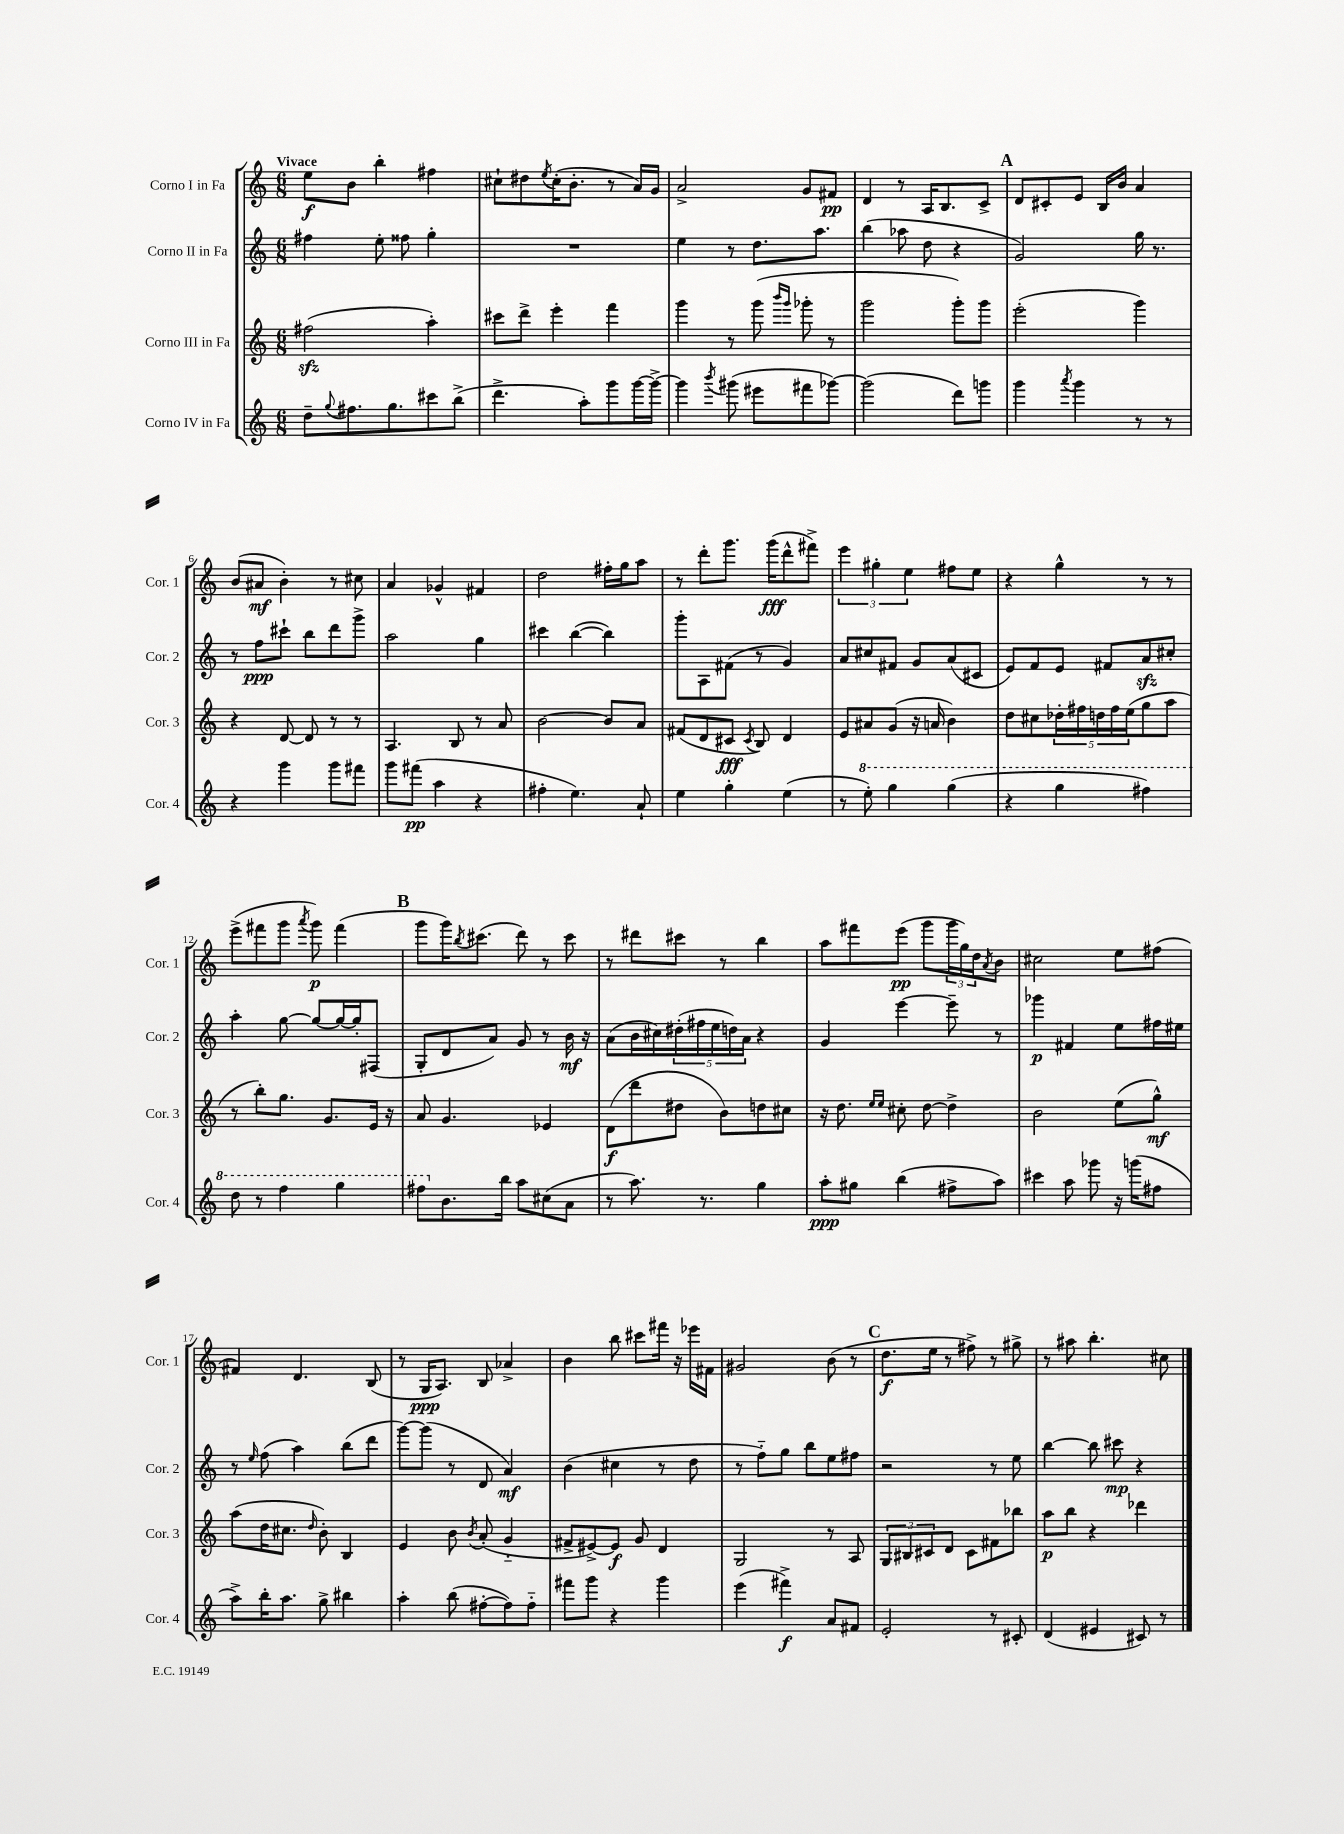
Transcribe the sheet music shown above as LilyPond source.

<<
\new StaffGroup <<
\new Staff = "s0" \with { instrumentName = "Corno I in Fa" shortInstrumentName = "Cor. 1" } {
    \clef treble \key c \major \numericTimeSignature \time 6/8 \tempo "Vivace"
    e''8\f b'8 b''4-. fis''4 |
    cis''8-! dis''8 \acciaccatura { e''8 } cis''16-.( b'8.-. r8 a'16) g'16 |
    a'2-> g'8 fis'8\pp |
    d'4 r8 a16 b8. c'8-> |
    \mark \markup { \bold "A" } d'8 cis'8-. e'8 b16 b'16 a'4 |
    b'8( ais'8\mf b'4-.) r8 cis''8 |
    a'4 ges'4-^ fis'4 |
    d''2 fis''16-. g''16 a''8 |
    r8 d'''8-. g'''8. g'''16\fff( d'''8-^ fis'''8->) |
    \tuplet 3/2 { e'''4 gis''4-. e''4 } fis''8 e''8 |
    r4 g''4-^ r8 r8 |
    e'''8->( fis'''8 g'''8 \acciaccatura { a'''8 } g'''8\p) fis'''4( |
    \mark \markup { \bold "B" } g'''8 g'''16) \acciaccatura { b''8 } cis'''8.( d'''8) r8 cis'''8 |
    r8 dis'''8 cis'''8 r8 b''4 |
    a''8 fis'''8 e'''8\pp( g'''8 \tuplet 3/2 { g'''16 g''16) d''16 } \acciaccatura { a'8 } b'8 |
    cis''2 e''8 fis''8( |
    fis'4) d'4. b8( |
    r8 g16\ppp a8.) b8 aes'4-> |
    b'4 b''8 cis'''8 fis'''16 r16 ees'''16 fis'16 |
    gis'2 b'8( r8 |
    \mark \markup { \bold "C" } d''8.\f e''16 r8 fis''8->) r8 gis''8-> |
    r8 ais''8 b''4.-. cis''8 \bar "|." |
}
\new Staff = "s1" \with { instrumentName = "Corno II in Fa" shortInstrumentName = "Cor. 2" } {
    \clef treble \key c \major \numericTimeSignature \time 6/8
    fis''4 e''8-. fisis''8 g''4-. |
    R2. |
    e''4 r8 d''8. a''8. |
    b''4( aes''8 d''8 r4 |
    \mark \markup { \bold "A" } g'2) g''16 r8. |
    r8 f''8\ppp cis'''8-! b''8 d'''8 g'''8-> |
    a''2 g''4 |
    cis'''4 b''4~( b''4) |
    g'''8-. a8 fis'8( r8 g'4) |
    a'8 cis''8 fis'8 g'8 a'8( cis'8 |
    e'8) f'8 e'8 fis'8 a'8\sfz cis''8-. |
    a''4-. g''8~ g''8~ g''16~ g''16-. fis8( |
    \mark \markup { \bold "B" } g8-. d'8 a'8) g'8 r8 b'16\mf r16 |
    a'8( b'16 cis''16) \tuplet 5/4 { dis''16-.( fis''16 e''16 d''16) a'16 } r4 |
    g'4 e'''4~ e'''8-- r8 |
    ges'''4\p fis'4 e''8 fis''16 eis''16 |
    r8 \grace { e''16 } f''8( a''4) b''8( d'''8 |
    g'''8~) g'''8( r8 d'8 a'4\mf) |
    b'4( cis''4 r8 d''8 |
    r8 f''8-_) g''8 b''8 e''8 fis''8 |
    \mark \markup { \bold "C" } r2 r8 e''8 |
    b''4~ b''8 cis'''8\mp r4 \bar "|." |
}
\new Staff = "s2" \with { instrumentName = "Corno III in Fa" shortInstrumentName = "Cor. 3" } {
    \clef treble \key c \major \numericTimeSignature \time 6/8
    fis''2\sfz( a''4-.) |
    cis'''8 d'''8-> e'''4-. f'''4 |
    g'''4 r8 g'''8( \grace { b'''16 g'''16 } ges'''8-. r8 |
    g'''2 g'''8-.) g'''8 |
    \mark \markup { \bold "A" } e'''2-.( g'''4) |
    r4 d'8~ d'8 r8 r8 |
    a4. b8 r8 a'8 |
    b'2~ b'8 a'8 |
    fis'8( d'8 cis'8\fff \acciaccatura { cis'8 } b8) d'4 |
    e'8 ais'8 g'8( r16 a'16 b'4) |
    d''8 cis''8 \tuplet 5/4 { des''16-. fis''16 d''16 fis''16 e''16( } g''8 a''8 |
    r8 b''8-.) g''8. g'8. e'16 r16 |
    \mark \markup { \bold "B" } a'8 g'4. ees'4 |
    d'8\f( d'''8 dis''8 b'8) d''8 cis''8 |
    r16 d''8. \grace { e''16 e''16 } cis''8-. d''8~ d''4-> |
    b'2 e''8( g''8-^\mf) |
    a''8( d''16 cis''8. \grace { d''16 } b'8-.) b4 |
    e'4 b'8 \acciaccatura { b'8 } a'8-.( g'4-_ |
    fis'8-> eis'8~->) eis'8\f g'8 d'4 |
    g2 r8 a8 |
    \mark \markup { \bold "C" } \tuplet 3/2 { g8 bis8 cis'8 } d'8 cis'8 fis'8 bes''8 |
    a''8\p b''8 r4 des'''4 \bar "|." |
}
\new Staff = "s3" \with { instrumentName = "Corno IV in Fa" shortInstrumentName = "Cor. 4" } {
    \clef treble \key c \major \numericTimeSignature \time 6/8
    d''8-- \appoggiatura { g''8 } fis''8. g''8. cis'''8 b''8->( |
    d'''4.-> a''8-.) g'''8 g'''16~ g'''16~-> |
    g'''4 \acciaccatura { b'''8 } gis'''8( eis'''8 fis'''8 ges'''8~) |
    ges'''2( d'''8) g'''8 |
    \mark \markup { \bold "A" } g'''4 \acciaccatura { a'''8 } g'''4 r8 r8 |
    r4 g'''4 g'''8 fis'''8 |
    g'''8 fis'''8\pp( a''4 r4 |
    fis''4-. e''4.) a'8-! |
    e''4 g''4-. e''4( |
    r8 \ottava #1 e'''8-.) g'''4 g'''4( |
    r4 g'''4 fis'''4) |
    d'''8 r8 f'''4 g'''4 |
    \mark \markup { \bold "B" } fis'''8 \ottava #0 b'8. b''16 a''8 cis''8( a'8 |
    r8 a''8.) r8. g''4 |
    a''8-.\ppp gis''8 b''4( fis''8-> a''8) |
    cis'''4 a''8 ges'''8 r16 g'''16( fis''8 |
    a''8->) b''16-. a''8. g''8-> bis''4 |
    a''4-. b''8( fis''8~-. fis''8) fis''8-_ |
    fis'''8 g'''8 r4 g'''4 |
    e'''4( fis'''4->\f) a'8 fis'8 |
    \mark \markup { \bold "C" } e'2-. r8 cis'8-. |
    d'4( eis'4 cis'8) r8 \bar "|." |
}
>>
>>
